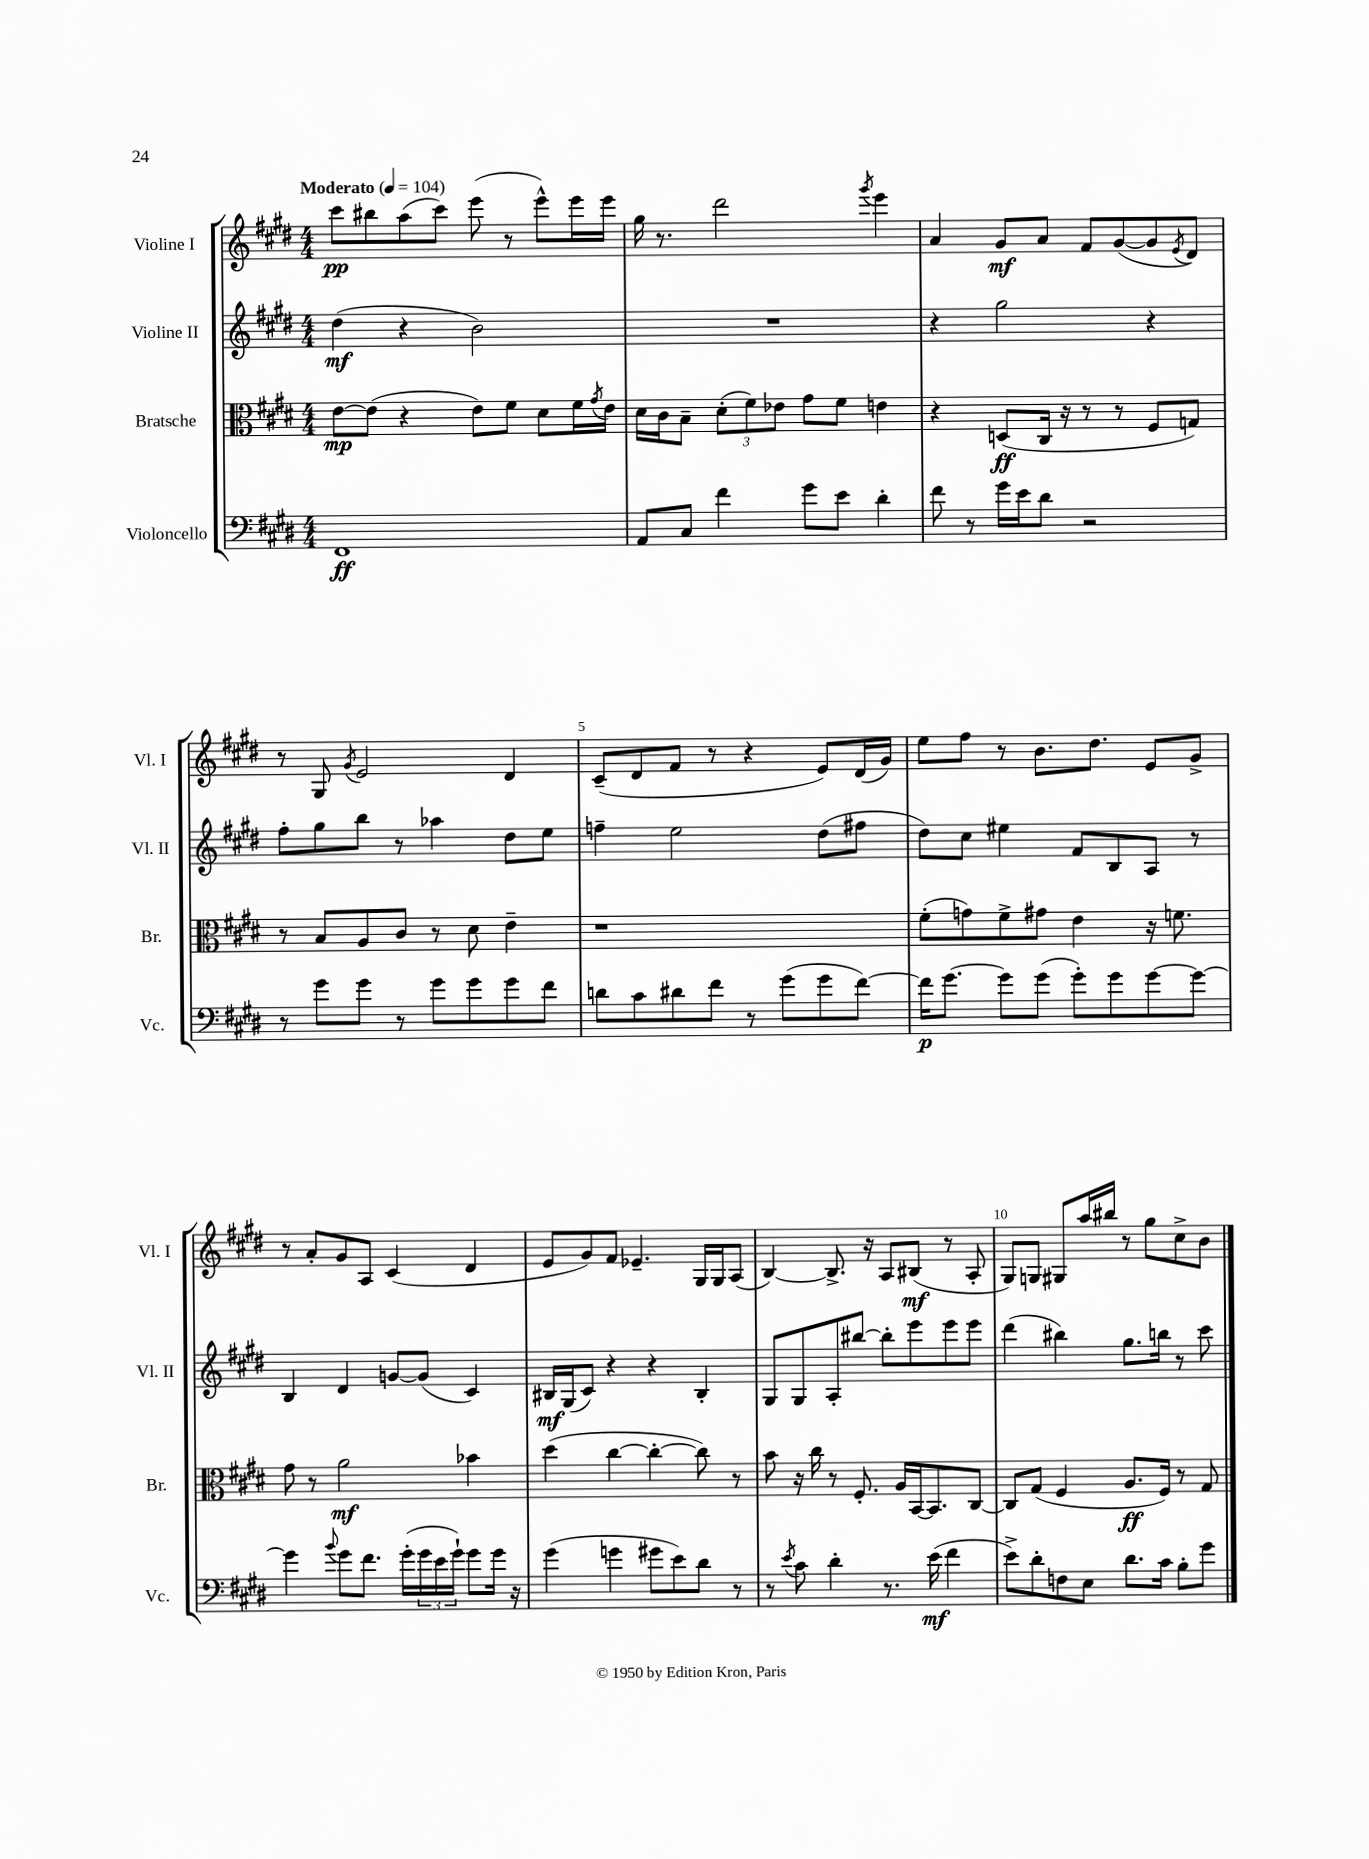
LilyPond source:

<<
\new StaffGroup <<
\new Staff = "s0" \with { instrumentName = "Violine I" shortInstrumentName = "Vl. I" } {
    \clef treble \key e \major \numericTimeSignature \time 4/4 \tempo "Moderato" 4 = 104
    cis'''8\pp bis''8 a''8( cis'''8) e'''8( r8 e'''8-^) e'''16 e'''16 |
    gis''16 r8. dis'''2 \acciaccatura { gis'''8 } e'''4 |
    a'4 gis'8\mf a'8 fis'8 gis'8~( gis'8 \acciaccatura { e'8 } dis'8) |
    r8 gis8 \acciaccatura { gis'8 } e'2 dis'4 |
    cis'8--( dis'8 fis'8 r8 r4 e'8) dis'16( gis'16) |
    e''8 fis''8 r8 b'8. dis''8. e'8 gis'8-> |
    r8 a'8-. gis'8 a8 cis'4( dis'4 |
    e'8 gis'8) fis'8 ees'4.-- gis16 gis16 a8( |
    b4~) b8.-> r16 a8 bis8\mf( r8 a8-. |
    gis8) g8 gis8 a''16 bis''16 r8 gis''8 cis''8-> b'8 \bar "|." |
}
\new Staff = "s1" \with { instrumentName = "Violine II" shortInstrumentName = "Vl. II" } {
    \clef treble \key e \major \numericTimeSignature \time 4/4
    dis''4\mf( r4 b'2) |
    R1 |
    r4 gis''2 r4 |
    fis''8-. gis''8 b''8 r8 aes''4 dis''8 e''8 |
    f''4-- e''2 dis''8( fis''8 |
    dis''8) cis''8 eis''4 fis'8 b8 a8 r8 |
    b4 dis'4 g'8~ g'8( cis'4) |
    bis16\mf gis16( cis'8) r4 r4 bis4-. |
    gis8 gis8 a8-. bis''8~ bis''8-. e'''8 e'''8 e'''8 |
    dis'''4( bis''4) gis''8. b''16 r8 cis'''8 \bar "|." |
}
\new Staff = "s2" \with { instrumentName = "Bratsche" shortInstrumentName = "Br." } {
    \clef alto \key e \major \numericTimeSignature \time 4/4
    e'8~\mp e'8( r4 e'8) fis'8 dis'8 fis'16 \acciaccatura { gis'8 } e'16 |
    dis'16 cis'16 b8-- \tuplet 3/2 { dis'8-.( fis'8) ees'8 } gis'8 fis'8 e'4 |
    r4 d8\ff( cis16 r16 r8 r8 fis8 g8) |
    r8 b8 a8 cis'8 r8 dis'8 e'4-- |
    r1 |
    fis'8-.( g'8) fis'8-> gis'8 e'4 r16 f'8. |
    gis'8 r8 a'2\mf bes'4 |
    dis''4( cis''4~ cis''4~-. cis''8) r8 |
    b'8 r16 cis''16 r8 fis8.-. a16 b,16~ b,8. cis8~ |
    cis8 gis8( fis4 a8.\ff fis16) r8 gis8 \bar "|." |
}
\new Staff = "s3" \with { instrumentName = "Violoncello" shortInstrumentName = "Vc." } {
    \clef bass \key e \major \numericTimeSignature \time 4/4
    fis,1\ff |
    a,8 cis8 fis'4 gis'8 e'8 dis'4-. |
    fis'8 r8 gis'16 e'16 dis'8 r2 |
    r8 gis'8 gis'8 r8 gis'8 gis'8 gis'8 fis'8 |
    d'8 cis'8 dis'8 fis'8 r8 gis'8( gis'8 fis'8~) |
    fis'16\p gis'8.~ gis'8 gis'8( gis'8-.) gis'8 gis'8~ gis'8~ |
    gis'4 \appoggiatura { b'8 } gis'8 fis'8. gis'16-.( \tuplet 3/2 { gis'16 e'16 gis'16-!) } gis'8 gis'16 r16 |
    gis'4( g'4 gis'8 e'8) dis'8 r8 |
    r8 \acciaccatura { e'8 } cis'8 dis'4-. r8. e'16\mf( fis'4 |
    e'8->) dis'8-. f8 e8 dis'8. cis'16 b8-. gis'8 \bar "|." |
}
>>
>>
\layout { \context { \Score \override BarNumber.break-visibility = ##(#f #t #t) barNumberVisibility = #(every-nth-bar-number-visible 5) } }
